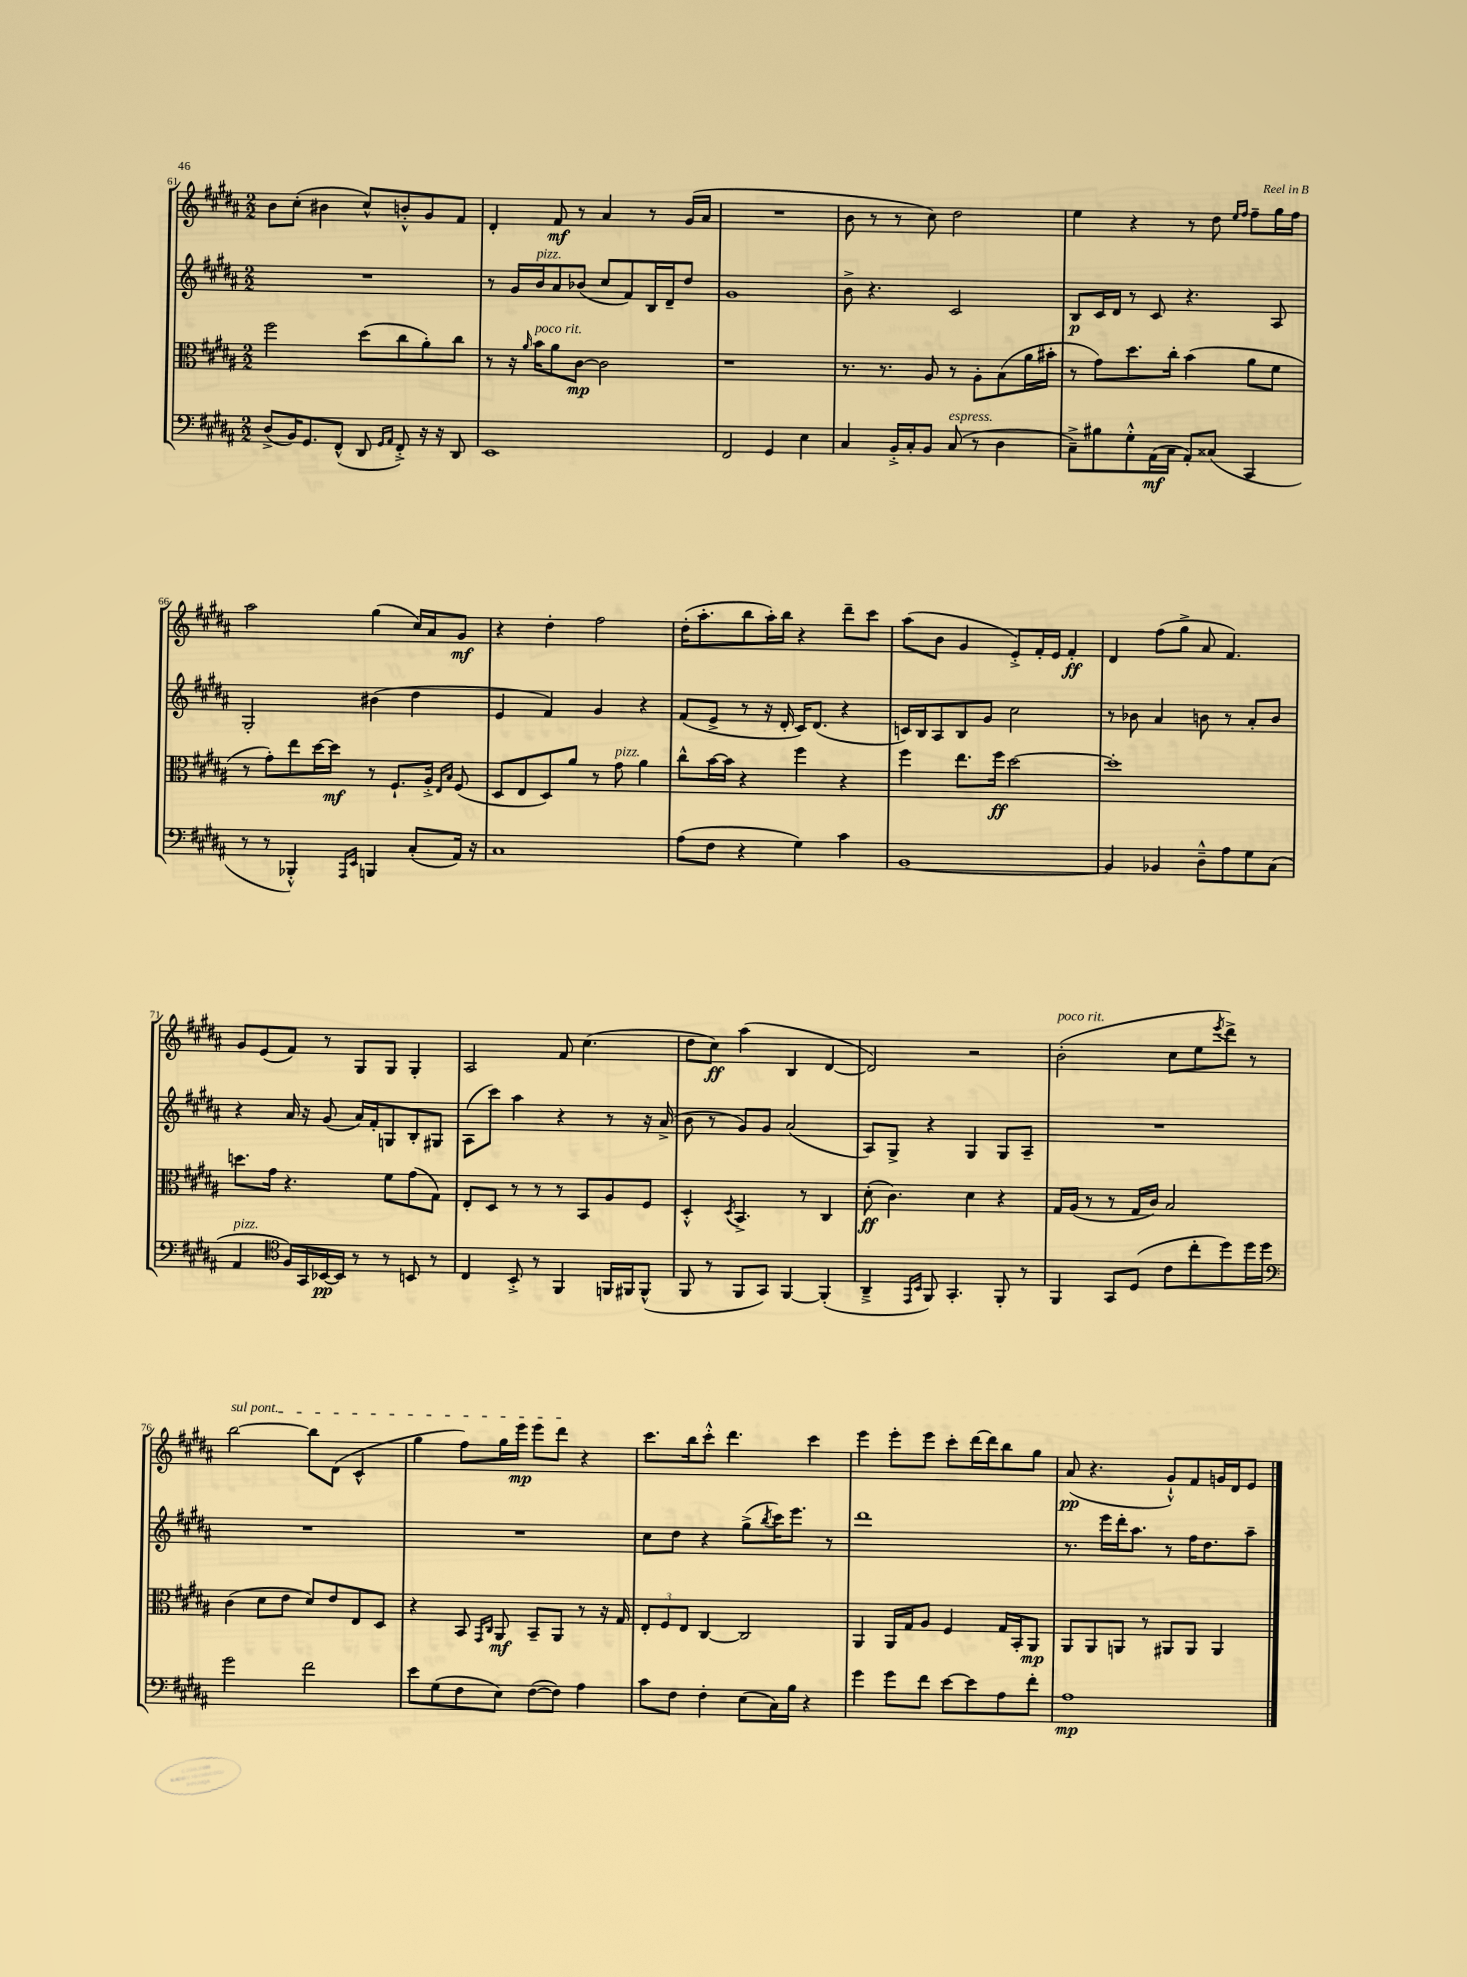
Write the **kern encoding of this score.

**kern	**kern	**kern	**kern
*staff4	*staff3	*staff2	*staff1
*clefF4	*clefC3	*clefG2	*clefG2
*k[f#c#g#d#a#]	*k[f#c#g#d#a#]	*k[f#c#g#d#a#]	*k[f#c#g#d#a#]
*M2/2	*M2/2	*M2/2	*M2/2
(8D#^	2ff#	1r	8b
16BB)	.	.	(8cc#'
8.GG#	.	.	.
.	.	.	4b#
(8FF#^^	.	.	.
8DD#	(8dd#	.	8cc#^^)
16qqGG#	.	.	.
16qqAA#	.	.	.
8FF#'^)	8cc#	.	8b'^^
16r	8a#')	.	8g#
16r	.	.	.
8DD#	8cc#	.	8f#
=	=	=	=
1EE	8r	8r	4d#'
.	16r	16g#	.
.	16qqa#	.	.
.	16b	16b	.
.	8a#	8a#	8f#
.	[8c#	(8b-	8r
.	2c#]	8cc#	4a#
.	.	8f#)	.
.	.	16B	8r
.	.	16d#~	.
.	.	8dd#	(16g#
.	.	.	16a#
=	=	=	=
2FF#	1r	1g#	1r
4GG#	.	.	.
4E	.	.	.
=	=	=	=
4C#	8.r	8b^	8b
.	.	4.r	8r
.	8.r	.	.
16BB'^	.	.	8r
16C#'	.	.	.
8BB	8A#	.	8cc#)
(8C#	8r	2c#	2dd#
8r	8A#'	.	.
4D#	(8B	.	.
.	16a#	.	.
.	16b#'	.	.
=	=	=	=
8C#~^)	8r	8B	4ee
8B#	8g#)	16c#	.
.	.	16d#	.
8G#'^^	8.dd#	8r	4r
(16AA#	.	8c#	.
16C#	16cc#'	.	.
8AA#')	(4b	4.r	8r
(8C##	.	.	8dd#
.	.	.	16qqee
.	.	.	16qqff#
4CC#	8a#	.	8ff#~
.	8f#	8A#	16gg#
.	.	.	16ff#
=	=	=	=
8r	8r	2G#'	2aa#
8r	8g#')	.	.
4BBB-'^^)	8ee	.	.
.	[16dd#	.	.
.	16dd#]	.	.
16qqAAA#	.	.	.
16qqEE	.	.	.
4BBB	8r	(4b#	(4gg#
.	8.F#`	.	.
(8C#'	.	4dd#	16cc#)
.	16A#'^	.	16a#
.	16qqE	.	.
.	16qqB	.	.
16AA#)	(8F#	.	8g#
16r	.	.	.
=	=	=	=
1C#	8D#	4e	4r
.	8E	.	.
.	8D#)	4f#)	4dd#'
.	8a#	.	.
.	8r	4g#	2ff#
.	8g#	.	.
.	4a#	4r	.
=	=	=	=
(8A#	8cc#^^	(8f#	(16dd#'
.	.	.	8.aa#'
8F#	[16b	8e^	.
.	16b]	.	.
4r	4r	8r	8bb
.	.	16r	16aa#')
.	.	16d#'	16bb
4G#)	4ff#	16c#)	4r
.	.	(8.d#	.
4c#	4r	4r	8ddd#~
.	.	.	8ccc#
=	=	=	=
[1BB	4ff#	16c)	(8aa#
.	.	16B	.
.	.	8A#	8b
.	8.ee	8B	4g#
.	.	8g#	.
.	16ff#	.	.
.	[2dd#	2cc#	8e'^)
.	.	.	16f#'
.	.	.	16e
.	.	.	4f#'
=	=	=	=
4BB]	1dd#']	8r	4d#
.	.	8b-	.
4BB-	.	4a#	(8ff#
.	.	.	8gg#^
8D#~^^	.	8b	8a#
8A#	.	8r	4.f#)
8G#	.	8a#'	.
(8C#	.	8b	.
=	=	=	=
4AA#	8.dd	4r	8g#
.	.	.	(8e
.	16g#	.	.
*clefC4	*	*	*
16F#)	4.r	16a#	8f#)
16GG#	.	16r	.
[16BB-	.	(8g#	8r
16BB-]	.	.	.
8r	.	16a#)	8G#
.	.	16f#'	.
8r	8f#	8G	8G#
8BB	(8g#	8B'	4G#'
8r	8G#)	8G#	.
=	=	=	=
4C#	8E'	(8A#	2A#
.	8D#	8ccc#)	.
8BB'^	8r	4aa#	.
8r	8r	.	.
4FF#	8r	4r	8f#
.	8BB	.	(4.cc#
16FF	8A#	8r	.
16FF#	.	.	.
(8FF#^^	8F#	16r	.
.	.	(16a#^	.
=	=	=	=
8FF#	4D#'^^	8b	8dd#
8r	.	8r	8cc#)
.	8qD#	.	.
8FF#	4.BB^	8g#)	(4aa#
8GG#)	.	8g#	.
[4FF#	.	(2a#	4B
.	8r	.	.
(4FF#']	4C#	.	[4d#
=	=	=	=
4AA#~^	(8d#'	8A#)	2d#])
.	4.c#)	8G#^	.
16qqEE	.	.	.
16qqBB	.	.	.
8FF#)	.	4r	.
4.GG#'	.	.	.
.	4d#	4G#	2r
8FF#'	4r	8G#	.
8r	.	8A#~	.
=	=	=	=
4FF#	16G#	1r	(2b'
.	(16A#	.	.
.	8r	.	.
8GG#	8r	.	.
(8D#	16G#	.	.
.	16c#)	.	.
8c#	2B	.	8cc#
8cc#'	.	.	8ee
.	.	.	8qeee
8dd#)	.	.	8ddd#^)
16dd#	.	.	8r
16dd#	.	.	.
=	=	=	=
*clefF4	*	*	*
2g#	(4c#	1r	[2bb
.	8d#	.	.
.	8e	.	.
2f#	8d#)	.	8bb]
.	8e	.	(8d#
.	8E	.	4c#^^
.	8D#	.	.
=	=	=	=
8e	4r	1r	4gg#
(8G#	.	.	.
8F#	8BB	.	8ff#)
.	16qqGG#	.	.
.	16qqC#	.	.
8E)	8AA#	.	16gg#
.	.	.	16eee
([8F#	8BB~	.	8eee
8F#])	8AA#	.	8ddd#
4A#	8r	.	4r
.	16r	.	.
.	16G#	.	.
=	=	=	=
8c#	12E'	8cc#	8.ccc#
.	12F#	.	.
8F#	.	8dd#	.
.	12E	.	.
.	.	.	16bb
4F#'	[4C#	4r	8ccc#'^^
.	.	.	4.ddd#
(8E	2C#]	(8gg#^	.
.	.	8qbb	.
16C#)	.	16ccc#)	.
16B	.	8.eee	.
4r	.	.	4ccc#
.	.	8r	.
=	=	=	=
4g#	4AA#	1ddd#	4eee
8g#	16AA#	.	8eee'
.	16G#	.	.
8f#	8A#	.	8eee
[8e	4F#	.	8ccc#'
8e]	.	.	[16ddd#
.	.	.	16ddd#]
8A#	16G#	.	8bb
.	16BB'	.	.
8f#'	8AA#	.	8gg#
=	=	=	=
1A#	8AA#	8.r	(8a#
.	8AA#	.	4.r
.	.	16eee	.
.	8AA	16ddd#'	.
.	.	8.aa#	.
.	8r	.	.
.	8AA#	8r	8g#`^^)
.	8AA#	16ff#	8f#
.	.	8.dd#	.
.	4AA#	.	16g
.	.	.	16d#
.	.	8aa#~	8e
==	==	==	==
*-	*-	*-	*-
